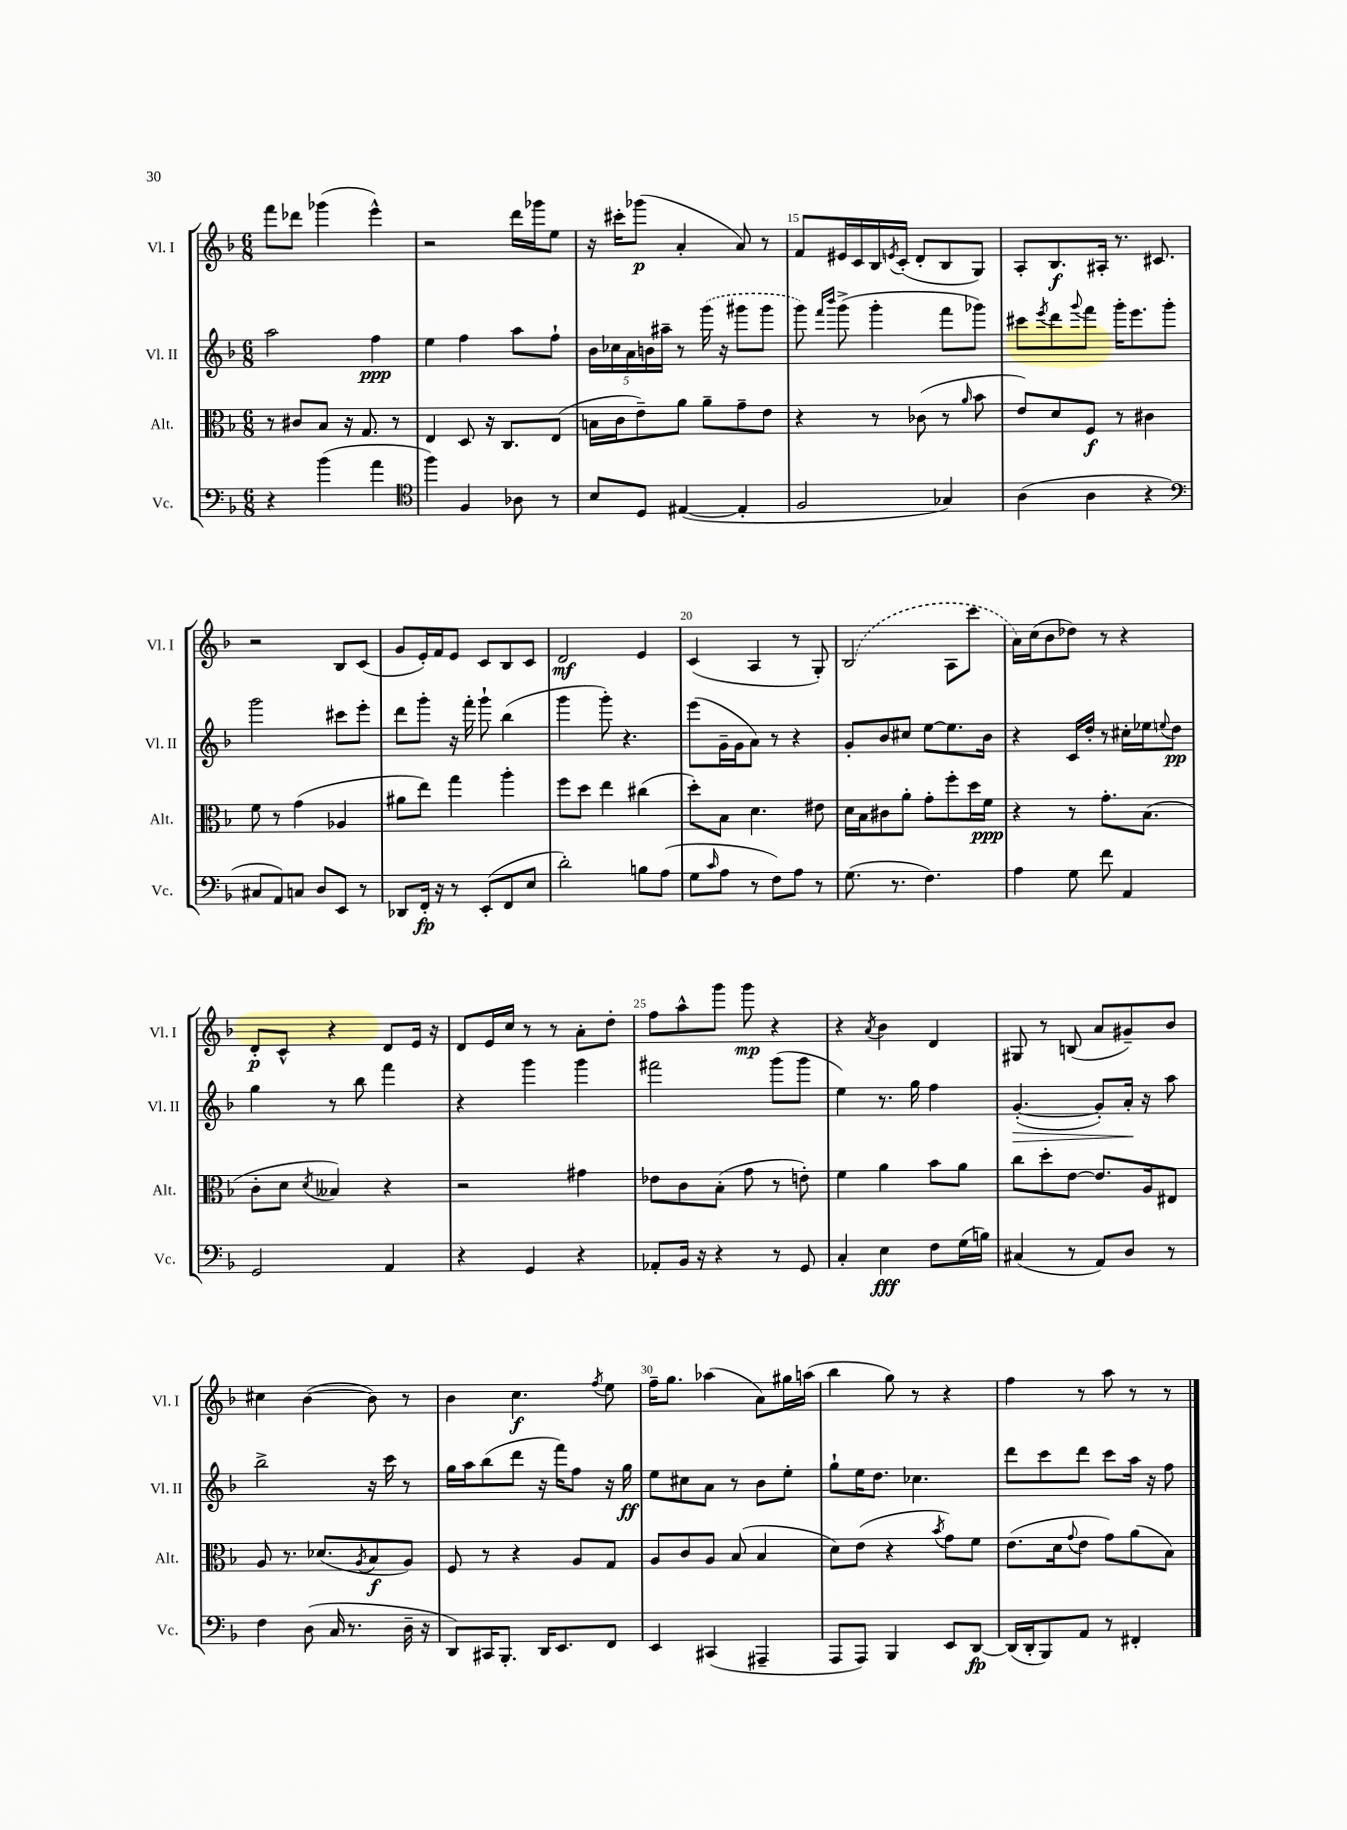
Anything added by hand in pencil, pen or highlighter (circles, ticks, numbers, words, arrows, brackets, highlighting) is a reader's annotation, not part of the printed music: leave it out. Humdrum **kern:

**kern	**kern	**kern	**kern
*staff4	*staff3	*staff2	*staff1
*clefF4	*clefC3	*clefG2	*clefG2
*k[b-]	*k[b-]	*k[b-]	*k[b-]
*M6/8	*M6/8	*M6/8	*M6/8
4r	8r	2aa	8fff
.	8c#	.	8ddd-
(4b-	8B-	.	(4ggg-
.	16r	.	.
.	8.G	.	.
4a	.	4ff	4eee^^)
.	8r	.	.
=	=	=	=
*clefC4	*	*	*
4ff)	4E	4ee	2r
4F	8D	4ff	.
.	16r	.	.
.	8.C	.	.
8A-	.	8aa	16ddd
.	.	.	16ggg-
8r	(8E	8ff`	8ee
=	=	=	=
8B-	16B	20b-	16r
.	.	20cc-	.
.	16c	.	16ccc#'
.	.	20a	.
8D	8e~)	.	(8ggg-
.	.	20b	.
.	.	20aa#~	.
([4E#	8a	8r	4a'
.	8a~	(16ggg	.
.	.	16r	.
4E#']	8g~	8ggg#	8a)
.	8e	8ggg#	8r
=	=	=	=
2F	4r	8ggg)	8f
.	.	16qqfff	.
.	.	16qqbbb-	.
.	.	(8ggg^	16e#
.	.	.	16c
.	8r	4ggg'	16B-
.	.	.	8qe
.	.	.	(16c'
.	(8c-	.	8d'
4G-)	8r	8fff	8B-
.	16qqa	.	.
.	8b-	8ggg-)	8G)
=	=	=	=
(4A	8e)	8ccc#	8A'
.	.	8qeee	.
.	8d	8ddd	8.B-
.	.	8qqggg	.
4A	8F	8fff	.
.	.	.	16A#'
.	8r	16ggg'	8.r
.	.	8.eee	.
4r	4c#	.	.
.	.	.	8.c#
.	.	8ggg'	.
=	=	=	=
*clefF4	*	*	*
8C#	8f	2ggg	2r
8AA)	8r	.	.
8C	(4g	.	.
8D	.	.	.
8EE	4A-	8ccc#	8B-
8r	.	8eee'	(8c
=	=	=	=
8DD-	8a#	8ddd	8g
16FF'	8ee)	8ggg'	16e')
16r	.	.	16f
8r	4gg	16r	8e
.	.	16fff'	.
(8EE'	.	8ggg`	8c
8FF	4aa'	(4bb-	8B-
8E	.	.	8c
=	=	=	=
2d')	8ff	4ggg	2d
.	8dd	.	.
.	4ee	8ggg')	.
.	.	4.r	.
8B	(4cc#	.	4e
(8A	.	.	.
=	=	=	=
8G	8dd')	(8eee	(4c
16qqc	.	.	.
8A	8B-	16g~	.
.	.	16g	.
8r	4.d	8a)	4A
8F)	.	8r	.
8A	.	4r	8r
8r	8e#	.	8G')
=	=	=	=
(8.G	16d	8g'	(2B-
.	16B-	.	.
.	8c#	8b-	.
8.r	.	.	.
.	8a'	8cc#	.
4.F)	8g'	[8ee	.
.	8ff'	8.ee]	8A
.	16dd	.	8ccc
.	16f	16b-	.
=	=	=	=
4A	4r	4r	16a)
.	.	.	(16cc
.	.	.	8b-
8G	8r	16c	8dd-)
.	.	16dd'	.
8f	8.g'	8r	8r
4AA	.	16cc#'	4r
.	(8.B-	16ee-	.
.	.	8qqee	.
.	.	8dd	.
=	=	=	=
2GG	8c'	4gg	8d'
.	8d	.	8c^^
.	8qd	.	.
.	4B--)	8r	4r
.	.	8bb-	.
4AA	4r	4fff	8d
.	.	.	16e
.	.	.	16r
=	=	=	=
4r	2r	4r	8d
.	.	.	16e
.	.	.	16cc
4GG	.	4ggg	8r
.	.	.	8r
4r	4g#	4ggg	8a'
.	.	.	8dd'
=	=	=	=
8AA-'	8e-	2fff#	8ff
16BB-	8c	.	8aa^^
16r	.	.	.
4r	(8B-'	.	8ggg
.	8g	.	8ggg
8r	8r	(8ggg	4r
8GG	8e')	8ggg	.
=	=	=	=
4C'	4f	4ee)	4r
.	.	.	8qa
4E	4a	8.r	4b-
.	.	16gg	.
8F	8b-	4ff	4d
(16G	8a	.	.
16B)	.	.	.
=	=	=	=
(4C#	8cc	([4.g'	8G#
.	8dd'	.	8r
8r	[8e	.	(8B
8AA)	8.e]	8g'])	8a
8D	.	16a'	8g#~)
.	16A	16r	.
8r	8E#	8aa	8b-
=	=	=	=
4F	8A	2bb-^	4cc#
.	8.r	.	.
(8D	.	.	([4b-
.	(8.d-	.	.
16C	.	.	.
8.r	.	.	.
.	8qA	.	.
.	8B-	16r	8b-])
.	.	16ccc	.
16D~	8A)	8r	8r
16r	.	.	.
=	=	=	=
8DD)	8F	16gg	4b-
.	.	16aa	.
16CC#	8r	(8bb-	.
8.BBB-'	.	.	.
.	4r	8ddd	4.cc
16DD	.	16r	.
8.EE	.	16fff)	.
.	8A	8ff	.
.	.	.	8qff
8FF	8G	16r	8ee
.	.	16gg	.
=	=	=	=
4EE	8A	8ee	16ff~
.	.	.	8.gg
.	8c	8cc#	.
(4CC#	8A	8a	(4aa-
.	(8B-	8r	.
4AAA#~	4B-	8b-	8a)
.	.	8ee'	16gg#
.	.	.	(16aa
=	=	=	=
8AAA	8d)	8gg`	4bb-
8AAA)	(8e	16ee	.
.	.	8.dd	.
4BBB-	4r	.	8gg)
.	.	4.cc-	8r
.	8qb-	.	.
8EE	8g)	.	4r
[8DD	8f	.	.
=	=	=	=
(16DD]	(8.e	8ddd	4ff
16DD'	.	.	.
8BBB-)	.	8ccc	.
.	16d	.	.
.	8qqg	.	.
8AA	8e	8ddd	8r
8r	8g)	8ccc	8aa
4FF#'	(8a	16aa	8r
.	.	16r	.
.	8B-)	8ff	8r
==	==	==	==
*-	*-	*-	*-
